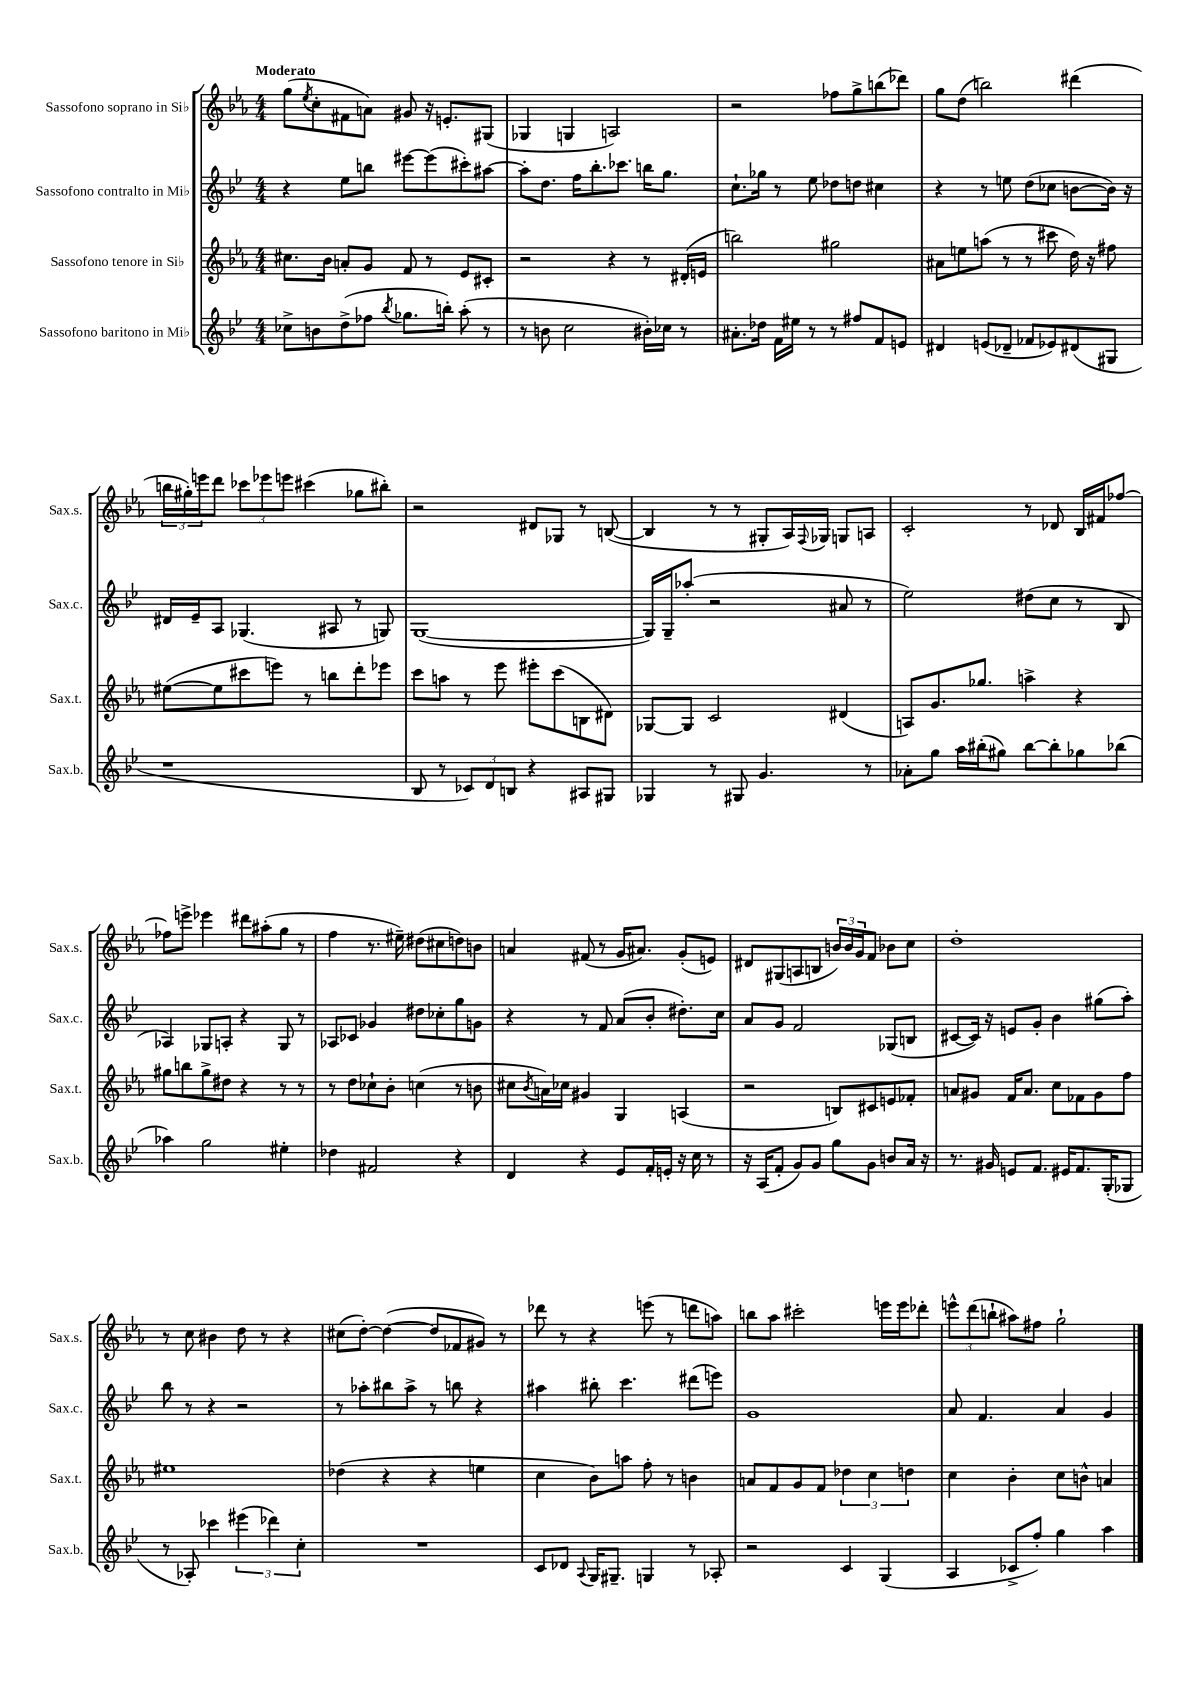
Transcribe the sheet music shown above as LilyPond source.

<<
\new StaffGroup <<
\new Staff = "s0" \with { instrumentName = "Sassofono soprano in Sib" shortInstrumentName = "Sax.s." } {
    \clef treble \key ees \major \numericTimeSignature \time 4/4 \tempo "Moderato"
    g''8( \acciaccatura { ees''8 } c''8-. fis'8 a'8) gis'8 r16 e'8.-. gis8( |
    ges4 g4 a2) |
    r2 fes''8 g''8-> b''8( des'''8) |
    g''8 d''8( b''2) dis'''4( |
    \tuplet 3/2 { b''16 gis''16-.) e'''16 } d'''8 \tuplet 3/2 { ces'''8 ees'''8 e'''8 } cis'''4( ges''8 bis''8-.) |
    r2 dis'8 ges8 r8 b8~( |
    b4 r8 r8 gis8-. aes16) \appoggiatura { f8 } ges16 g8 a8 |
    c'2-. r8 des'8 bes16 fis'16 fes''8~ |
    fes''8 e'''8-> ees'''4 dis'''8 ais''8-.( g''8 r8 |
    f''4 r8. eis''16--) dis''8( cis''8 d''8) b'8 |
    a'4 fis'8( r8 g'16 ais'8.) g'8-.( e'8) |
    dis'8 gis8( a8 b8 \tuplet 3/2 { b'16) b'16 g'16 } f'8 bes'8 c''8 |
    d''1-. |
    r8 c''8 bis'4 d''8 r8 r4 |
    cis''8( d''8~-.) d''4~( d''8 fes'8 gis'8) r8 |
    des'''8 r8 r4 e'''8( r8 d'''8 a''8) |
    b''8 aes''8 cis'''2-. e'''16 e'''16 des'''8-. |
    \tuplet 3/2 { e'''8-^ d'''8( b''8-! } ais''8) fis''8 g''2-! \bar "|." |
}
\new Staff = "s1" \with { instrumentName = "Sassofono contralto in Mib" shortInstrumentName = "Sax.c." } {
    \clef treble \key bes \major \numericTimeSignature \time 4/4
    r4 ees''8 b''8 eis'''8~ eis'''8( cis'''8-.) ais''8~ |
    ais''8-. d''8. f''16 bes''8.-. ces'''8. b''16 g''8. |
    c''8.-! ges''16 r8 ees''8 des''8 d''8 cis''4 |
    r4 r8 e''8 d''8( ces''8 b'8~ b'16) r16 |
    dis'16 ees'16-- a8 ges4.( ais8 r8 g8) |
    g1~( |
    g16) g16-- aes''8-.( r2 ais'8 r8 |
    ees''2) dis''8( c''8 r8 bes8 |
    aes4) ges8 a8-. r4 ges8 r8 |
    aes8 ces'8 ges'4 dis''8 ces''8-. g''8 g'8 |
    r4 r8 f'8 a'8( bes'8-. dis''8.-.) c''16 |
    a'8 g'8 f'2 ges8( b8 |
    cis'8~ cis'16) r16 e'8 g'8-. bes'4 gis''8( a''8-.) |
    bes''8 r8 r4 r2 |
    r8 aes''8-. bis''8 aes''8-> r8 b''8 r4 |
    ais''4 bis''8-. c'''4. dis'''8( e'''8) |
    g'1 |
    a'8 f'4. a'4 g'4 \bar "|." |
}
\new Staff = "s2" \with { instrumentName = "Sassofono tenore in Sib" shortInstrumentName = "Sax.t." } {
    \clef treble \key ees \major \numericTimeSignature \time 4/4
    cis''8. bes'16 a'8-. g'8 f'8 r8 ees'8 cis'8-. |
    r2 r4 r8 dis'16-.( e'16 |
    b''2) gis''2 |
    ais'8 e''8 a''8( r8 r8 cis'''8 d''16) r16 fis''8 |
    eis''8~( eis''8 cis'''8 e'''8) r8 b''8 d'''8-. ees'''8 |
    c'''8 a''8 r8 ees'''8 eis'''8-. c'''8( b8 dis'8) |
    ges8~ ges8 c'2 dis'4( |
    a8) g'8. ges''8. a''4-> r4 |
    gis''8 b''8 gis''8-> dis''8 r4 r8 r8 |
    r8 d''8 ces''8-! bes'8-. c''4( r8 b'8 |
    cis''8 \acciaccatura { bes'8 } a'16) ces''16 gis'4 g4 a4( |
    r2 b8) cis'8 e'8 fes'8-. |
    a'8 gis'8 f'16 a'8. c''8 fes'8 gis'8 f''8 |
    eis''1 |
    des''4( r4 r4 e''4 |
    c''4 bes'8) a''8 f''8-. r8 b'4 |
    a'8 f'8 g'8 f'8 \tuplet 3/2 { des''4 c''4 d''4 } |
    c''4 bes'4-. c''8 b'8-^ a'4 \bar "|." |
}
\new Staff = "s3" \with { instrumentName = "Sassofono baritono in Mib" shortInstrumentName = "Sax.b." } {
    \clef treble \key bes \major \numericTimeSignature \time 4/4
    ces''8-> b'8 d''8->( fes''8 \acciaccatura { bes''8 } ges''8. b''16-.) a''8-.( r8 |
    r8 b'8 c''2 bis'16-.) ces''16 r8 |
    ais'8.-. des''16 f'16 eis''16 r8 r8 fis''8 f'8 e'8 |
    dis'4 e'8( des'8-- fes'8 ees'8) dis'8( gis8 |
    r1 |
    bes8 r8 \tuplet 3/2 { ces'8) d'8 b8 } r4 ais8 gis8 |
    ges4 r8 gis8 g'4. r8 |
    aes'8-. g''8 a''16 bis''16-.( gis''8) bis''8~ bis''8-. ges''8 bes''8( |
    aes''4) g''2 eis''4-. |
    des''4 fis'2 r4 |
    d'4 r4 ees'8 f'16-. e'16-. r16 c''16 r8 |
    r16 a16( f'8-. g'8) g'8 g''8 g'8 b'8 a'16 r16 |
    r8. gis'16 e'8 f'8. eis'16 f'8. g16-.( ges8 |
    r8 aes8-.) ces'''4 \tuplet 3/2 { eis'''4( des'''4) c''4-. } |
    R1 |
    c'8 des'8 \appoggiatura { a8 } g16 gis8.-- g4 r8 aes8-. |
    r2 c'4 g4( |
    a4 ces'8-> f''8-.) g''4 a''4 \bar "|." |
}
>>
>>
\layout { \context { \Score \remove "Bar_number_engraver" } }
